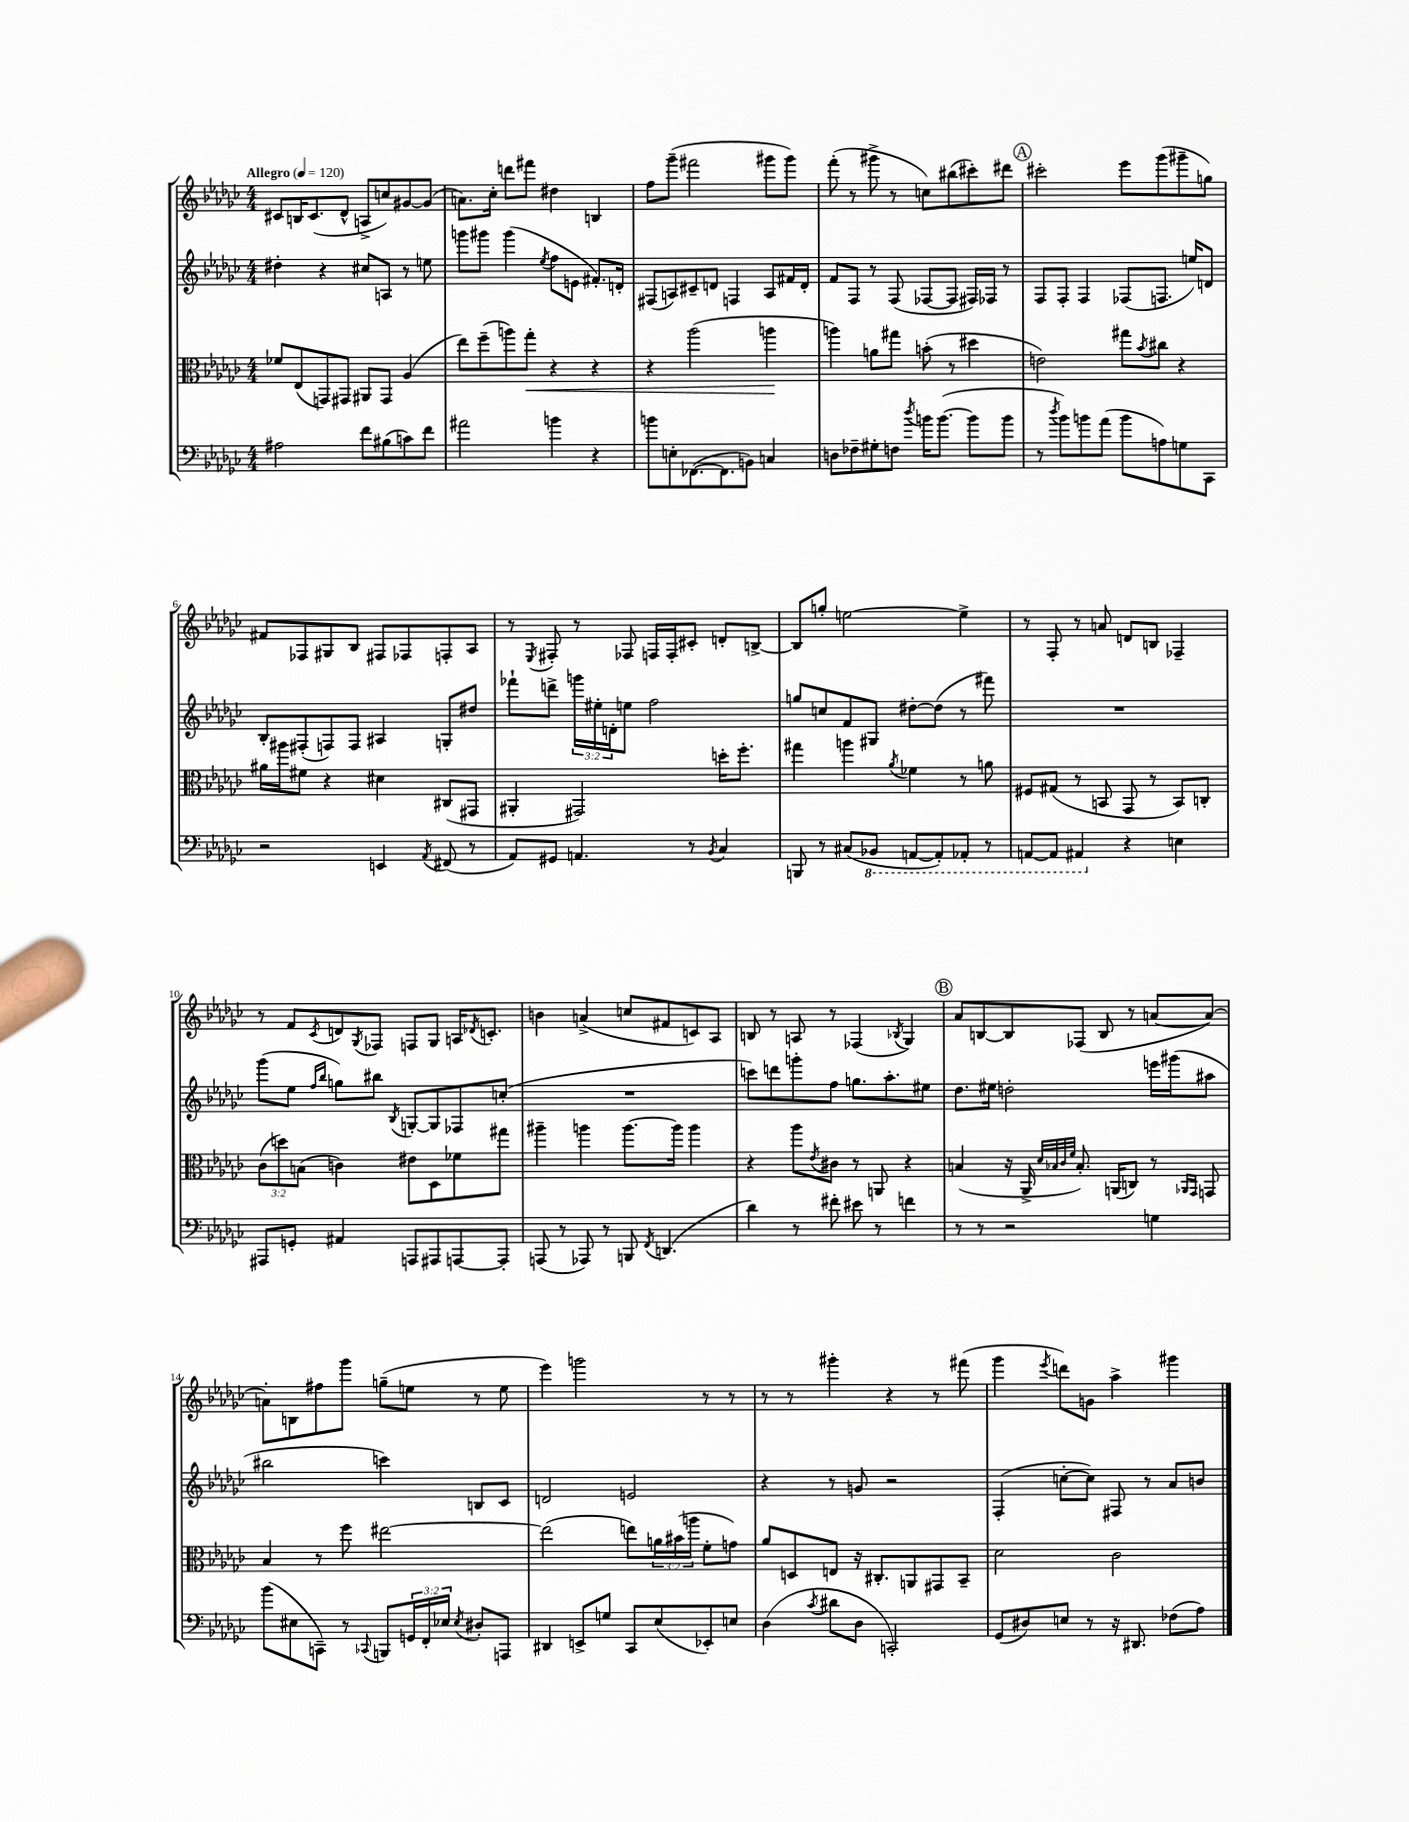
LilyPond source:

<<
\new StaffGroup <<
\new Staff = "s0" {
    \clef treble \key ges \major \numericTimeSignature \time 4/4 \tempo "Allegro" 4 = 120
    cis'8 b16 cis'8.( des'8-^ a8-> c''8) gis'8~ gis'8( |
    a'8.) ces''16-. d'''8 fis'''8 dis''4 b4 |
    f''8 ges'''8--( fis'''2 gis'''8 gis'''8) |
    f'''8-.( r8 gis'''8-> r8 c''8) bis''8( cis'''8-.) dis'''8 |
    \mark \markup { \circle "A" } cis'''2-. ees'''8 ges'''8( gis'''8-- g''8) |
    fis'8 fes8 gis8 bes8 fis8 fes8 f8-. aes8 |
    r8 \acciaccatura { ees8 } fis8-. r8 fes8 f16 f16-. cis'8-. d'8-. b8~-> |
    b8 g''8-. e''2~ e''4-> |
    r8 f8-. r8 a'8 d'8 b8 fes4-- |
    r8 f'8 \acciaccatura { ces'8 } d'8 \acciaccatura { ges8 } fes8 f8 ges8 a16 \acciaccatura { des'8 } c'8.-. |
    b'4 a'4->( c''8 fis'8 c'8) aes8 |
    b8 r8 a8 r8 fes4( \acciaccatura { bes8 } ges4) |
    \mark \markup { \circle "B" } aes'8 b8~ b8 fes8( b8 r8 a'8~ a'8~) |
    a'8-. b8 fis''8 ges'''8 g''8--( e''8 r8 e''8 |
    ees'''4) g'''2 r8 r8 |
    r8 r8 gis'''4-. r4 r8 fis'''8( |
    ges'''4 \acciaccatura { ees'''8 } d'''8) g'8 aes''4-> gis'''4 \bar "|." |
}
\new Staff = "s1" {
    \clef treble \key ges \major \numericTimeSignature \time 4/4 \override Staff.TupletNumber.text = #tuplet-number::calc-fraction-text
    dis''4-. r4 cis''8 a8 r8 e''8 |
    g'''8 gis'''8 gis'''4( \acciaccatura { ees''8 } f''8 e'8 fis'8.-.) d'16-. |
    fis8( a8) cis'8-- d'8 f4 a8 fis'16 d'16-. |
    f'8 f8 r8 f8( fes8~ fes8 fis16) fes16 r8 |
    \mark \markup { \circle "A" } f8 f8-. f4 fes8( f8. e''16) d'8 |
    bes8-. fis8-.( f8) f8 ais4 g8-. dis''8 |
    fes'''8-! d'''8-> \tuplet 3/2 { g'''16 eis''16-. d'16-. } e''8 f''2 |
    g''8 c''8 f'8 gis8 dis''8~-. dis''8( r8 fis'''8) |
    R1 |
    ges'''8( ees''8 \grace { f''16 bes''16 } g''8) bis''8 \acciaccatura { bes8 } g8~-. g8 fes8 c''8-.( |
    R1 |
    c'''8) d'''8 g'''8-. f''8 g''8. aes''8.-. eis''8 |
    \mark \markup { \circle "B" } des''8. eis''16 d''2-. e'''16 gis'''16( ais''8 |
    bis''2 c'''4) b8 ces'8 |
    d'2 e'2 |
    r4 r8 g'8 r2 |
    f4-.( c''8~-. c''8) fis8 r8 aes'8 b'8 \bar "|." |
}
\new Staff = "s2" {
    \clef alto \key ges \major \numericTimeSignature \time 4/4 \override Staff.TupletNumber.text = #tuplet-number::calc-fraction-text
    fes'8 ees8( g,8) gis,8 ais,8 gis,8 aes4( |
    ees''8) f''8--( a''8) ges''8-.\< r4 r4 |
    r4 aes''2( a''4\! |
    a''4) a'8 gis''8 b'8-.( r8 dis''4 |
    \mark \markup { \circle "A" } e'2) gis''8 \acciaccatura { bes'8 } cis''8 r4 |
    ais'16 ais''16 fis'8 r4 dis'4 cis8( gis,8 |
    ais,4-. gis,2) d''16-. f''8.-. |
    gis''4 a''4 \acciaccatura { aes'8 } fes'4 r8 a'8 |
    fis8 gis8( r8 b,8 ges,8 r8 b,8) c8-. |
    \tuplet 3/2 { ces'8( d''8) b8( } c'4) eis'8 des8 fes'8 gis''8 |
    ais''4-- a''4 a''8.~ a''16 a''4 |
    r4 aes''8 \acciaccatura { ees'8 } cis'8 r8 a,8 r4 |
    \mark \markup { \circle "B" } b4( r16 aes,16-> \grace { des'32 bes32 ces'32 f'32 } bes8.-.) a,16( c8) r8 \grace { aes,16 ges,16 } g,8 |
    bes4 r8 f''8 eis''2~ |
    eis''2( e''8) \tuplet 3/2 { a'16 bis'16( a''16 } f'8-. g'8) |
    aes'8 d8 e8 r16 cis8.-. a,8 gis,8 bes,8-- |
    des'2 ces'2 \bar "|." |
}
\new Staff = "s3" {
    \clef bass \key ges \major \numericTimeSignature \time 4/4 \override Staff.TupletNumber.text = #tuplet-number::calc-fraction-text
    ais2 f'8 bis8( c'8) f'8 |
    ais'2 b'4 r4 |
    b'8 e8-. fes,8.~( fes,8. b,8) c4 |
    d8 fes8-- gis8-. f8 \acciaccatura { des''8 } b'16 b'8.~( b'8 b'8 |
    \mark \markup { \circle "A" } r8 \acciaccatura { des''8 } bes'8) b'8 aes'8( b'8 a8) g8 ces,8 |
    r2 e,4 \acciaccatura { aes,8 } fis,8( r8 |
    aes,8) gis,8 a,4. r8 \acciaccatura { bes,8 } ces4 |
    b,,8 r8 cis8( \ottava #-1 bes,,8 a,,8~ a,,8-.) aes,,8-. r8 |
    a,,8~ a,,8 ais,,4 \ottava #0 r4 e4 |
    ais,,8 g,8-. ais,4 a,,8 ais,,8 a,,8~ a,,8-. |
    a,,8( r8 aes,,8) r8 b,,8 \acciaccatura { f,8 } d,4.( |
    des'4) r8 fis'8-. eis'8 r8 f'4 |
    \mark \markup { \circle "B" } r8 r8 r2 g4 |
    bes'8( eis8 c,8--) r8 \appoggiatura { ces,8 } b,,8 \tuplet 3/2 { g,16 f,16-. ees16 } \acciaccatura { ees8 } dis8-. a,,8 |
    dis,4 e,8-> g8 ces,8 ees8( ees,8-.) e8 |
    des4( \acciaccatura { ces'8 } dis'8 des8 c,2-.) |
    ges,8( dis8) e8 r8 r16 dis,8. fes8( aes8) \bar "|." |
}
>>
>>
